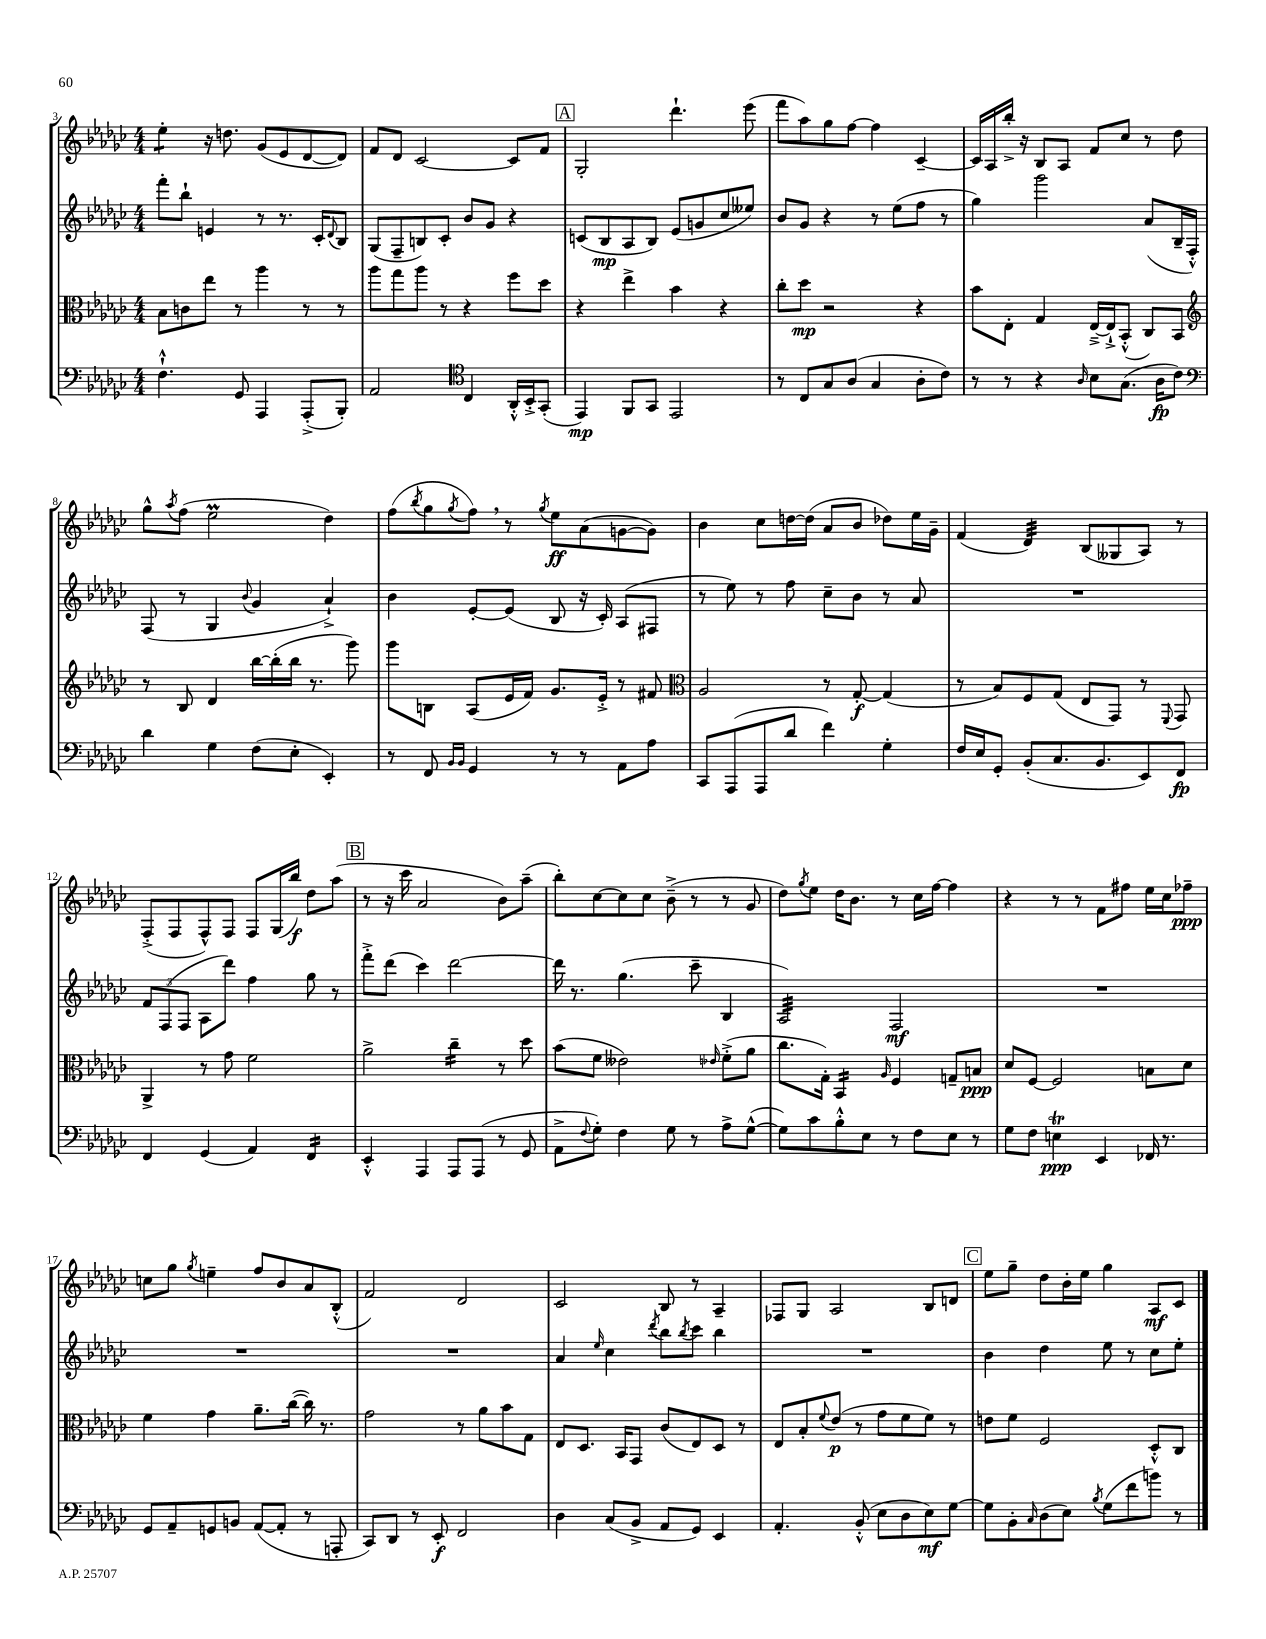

**kern	**kern	**kern	**kern
*staff4	*staff3	*staff2	*staff1
*clefF4	*clefC3	*clefG2	*clefG2
*k[b-e-a-d-g-c-]	*k[b-e-a-d-g-c-]	*k[b-e-a-d-g-c-]	*k[b-e-a-d-g-c-]
*M4/4	*M4/4	*M4/4	*M4/4
4.F`^^	8B-	8fff'	4ee-'
.	8c	8bb-`	.
.	8ee-	4e	16r
.	.	.	8.dd
8GG-	8r	.	.
4AAA-	4aa-	8r	(8g-
.	.	8.r	8e-
(8AAA-'^	8r	.	[8d-
.	.	16c-'	.
.	.	8qqd-	.
8BBB-')	8r	8B-	8d-])
=	=	=	=
2AA-	8aa-	(8G-	8f
.	8gg-	8F~	8d-
.	8aa-	8B)	[2c-
.	8r	8c-'	.
*clefC4	*	*	*
4C-	4r	8b-	.
.	.	8g-	.
16AA-'^^	8ff	4r	8c-]
16BB-'^	.	.	.
(8GG-'	8dd-	.	8f
=	=	=	=
4EE-)	4r	(8c	2G-'
.	.	8B-	.
8FF	4ee-^	8A-	.
8GG-	.	8B-)	.
2EE-	4b-	(8e-	4.ddd-`
.	.	8g	.
.	4r	8cc-	.
.	.	8ee--)	(8eee-
=	=	=	=
8r	8cc-'	8b-	8fff
8C-	8dd-	8g-	8aa-)
8G-	2r	4r	8gg-
(8A-	.	.	[8ff
4G-	.	8r	4ff]
.	.	(8ee-	.
8A-'	4r	8ff	[4c-~
8c-)	.	8r	.
=	=	=	=
8r	8b-	4gg-)	16c-]
.	.	.	16A-
8r	8E-'	.	16bb-'^
.	.	.	16r
4r	4G-	2ggg-	8B-
.	.	.	8A-
16qqA-	.	.	.
8B-	[16E-~^	.	8f
.	16E-`^]	.	.
(8.G-	(8BB-'^^	.	8cc-
.	8C-)	(8a-	8r
16A-	.	.	.
8c-)	8BB-	16B-~	8dd-
.	.	16F'^^)	.
=	=	=	=
*clefF4	*clefG2	*	*
4d-	8r	(8F	8gg-^^
.	.	.	8qaa-
.	8B-	8r	(8ff
4G-	4d-	4G-	2ee-
.	.	8qqb-	.
(8F	[16bb-	4g-	.
.	(16bb-']	.	.
8E-'	16bb-	.	.
.	8.r	.	.
4EE-')	.	4a-`^)	4dd-)
.	8ggg-)	.	.
=	=	=	=
8r	8ggg-	4b-	(8ff
.	.	.	8qbb-
8FF	8B	.	8gg-
16qqBB-	.	.	.
16qqBB-	.	.	8qgg-
4GG-	(8A-	[8e-'	8ff)
.	16e-	(8e-]	8r
.	16f)	.	.
.	.	.	8qgg-
8r	8.g-	8B-	8ee-
8r	.	16r	(8a-
.	16e-'^	16c-')	.
8AA-	8r	(8A-	[8g
8A-	8f#	8F#	8g])
=	=	=	=
*	*clefC3	*	*
8CC-	2A-	8r	4b-
(8AAA-	.	8ee-)	.
8AAA-	.	8r	8cc-
8d-	.	8ff	[16dd
.	.	.	(16dd]
4f)	8r	8cc-~	8a-
.	[8G-'	8b-	8b-
4G-'	(4G-]	8r	8dd-)
.	.	8a-	16ee-
.	.	.	16g-~
=	=	=	=
16F	8r	1r	(4f
16E-	.	.	.
8GG-'	8B-)	.	.
(8BB-'	8F	.	4d-)
8.C-	(8G-	.	.
.	8E-	.	(8B-
8.BB-	.	.	.
.	8GG-)	.	8G--
8EE-)	8r	.	8A-)
.	8qqFF	.	.
8FF	8GG-	.	8r
=	=	=	=
4FF	4AA-^	12f	(8F'^
.	.	(12F	.
.	.	.	8F
.	.	12F	.
(4GG-	8r	8A-	8F^^)
.	8g-	8ddd-)	8F
4AA-)	2f	4ff	8F
.	.	.	(16G-
.	.	.	16bb-)
4FF	.	8gg-	8dd-
.	.	8r	(8aa-
=	=	=	=
4EE-'^^	2a-^	8fff'^	8r
.	.	(8ddd-	16r
.	.	.	16ccc-
4AAA-	.	4ccc-)	2a-
8AAA-	4cc-~	[2ddd-	.
(8AAA-	.	.	.
8r	8r	.	8b-)
8GG-	8dd-	.	(8aa-~
=	=	=	=
8AA-^	(8b-	16ddd-]	8bb-')
.	.	8.r	.
8qqF	.	.	.
8G-')	8f	.	[8cc-
4F	2e--)	(4.gg-	8cc-]
.	.	.	8cc-
8G-	.	.	(8b-~^
8r	.	8ccc-~	8r
.	16qqe-	.	.
8A-^	(8f'^	4B-	8r
([8G-^^	8a-	.	8g-
=	=	=	=
8G-])	8.cc-	2A-)	8dd-)
.	.	.	8qgg-
8c-	.	.	8ee-
.	16G-')	.	.
8B-'^^	4BB-	.	16dd-
.	.	.	8.b-
8E-	.	.	.
.	16qqA-	.	.
8r	4F	2F	8r
8F	.	.	16cc-
.	.	.	[16ff
8E-	8G~	.	4ff]
8r	8B	.	.
=	=	=	=
8G-	8d-	1r	4r
8F	[8F	.	.
4E	2F]	.	8r
.	.	.	8r
4EE-	.	.	8f
.	.	.	8ff#
16FF-	8B	.	16ee-
8.r	.	.	16cc-
.	8d-	.	8ff-~
=	=	=	=
8GG-	4f	1r	8cc
8AA-~	.	.	8gg-
.	.	.	8qgg-
8GG	4g-	.	4ee~
8BB	.	.	.
([8AA-	8.a-~	.	8ff
8AA-']	.	.	8b-
.	([16cc-	.	.
8r	16cc-])	.	8a-
.	8.r	.	.
8AAA'	.	.	(8B-'^^
=	=	=	=
8CC-)	2g-	1r	2f)
8DD-	.	.	.
8r	.	.	.
8EE-'	.	.	.
2FF	8r	.	2d-
.	8a-	.	.
.	8b-	.	.
.	8G-	.	.
=	=	=	=
4D-	8E-	4a-	2c-
.	8.D-	.	.
.	.	16qqee-	.
(8C-	.	4cc-	.
.	16BB-	.	.
8BB-^	8GG-	.	.
.	.	8qddd-	.
8AA-	(8c-	8bb-	8B-
.	.	8qbb-	.
8GG-)	8E-)	8ccc-	8r
4EE-	8D-	4bb-	4A-~
.	8r	.	.
=	=	=	=
4.AA-'	8E-	1r	8F-
.	8B-'	.	8G-
.	8qqf	.	.
.	(8e-	.	2A-
(8BB-'^^	8r	.	.
8E-	8g-	.	.
8D-	8f	.	.
8E-)	8f)	.	8B-
[8G-	8r	.	8d
=	=	=	=
8G-]	8e	4b-	8ee-
8BB-'	8f	.	8gg-~
16qqC-	.	.	.
(8D-	2F	4dd-	8dd-
8E-)	.	.	16b-'
.	.	.	16ee-
8qB-	.	.	.
(8G-	.	8ee-	4gg-
8f	.	8r	.
8b)	8D-'^^	8cc-	8A-
8r	8C-	8ee-'	8c-
==	==	==	==
*-	*-	*-	*-
